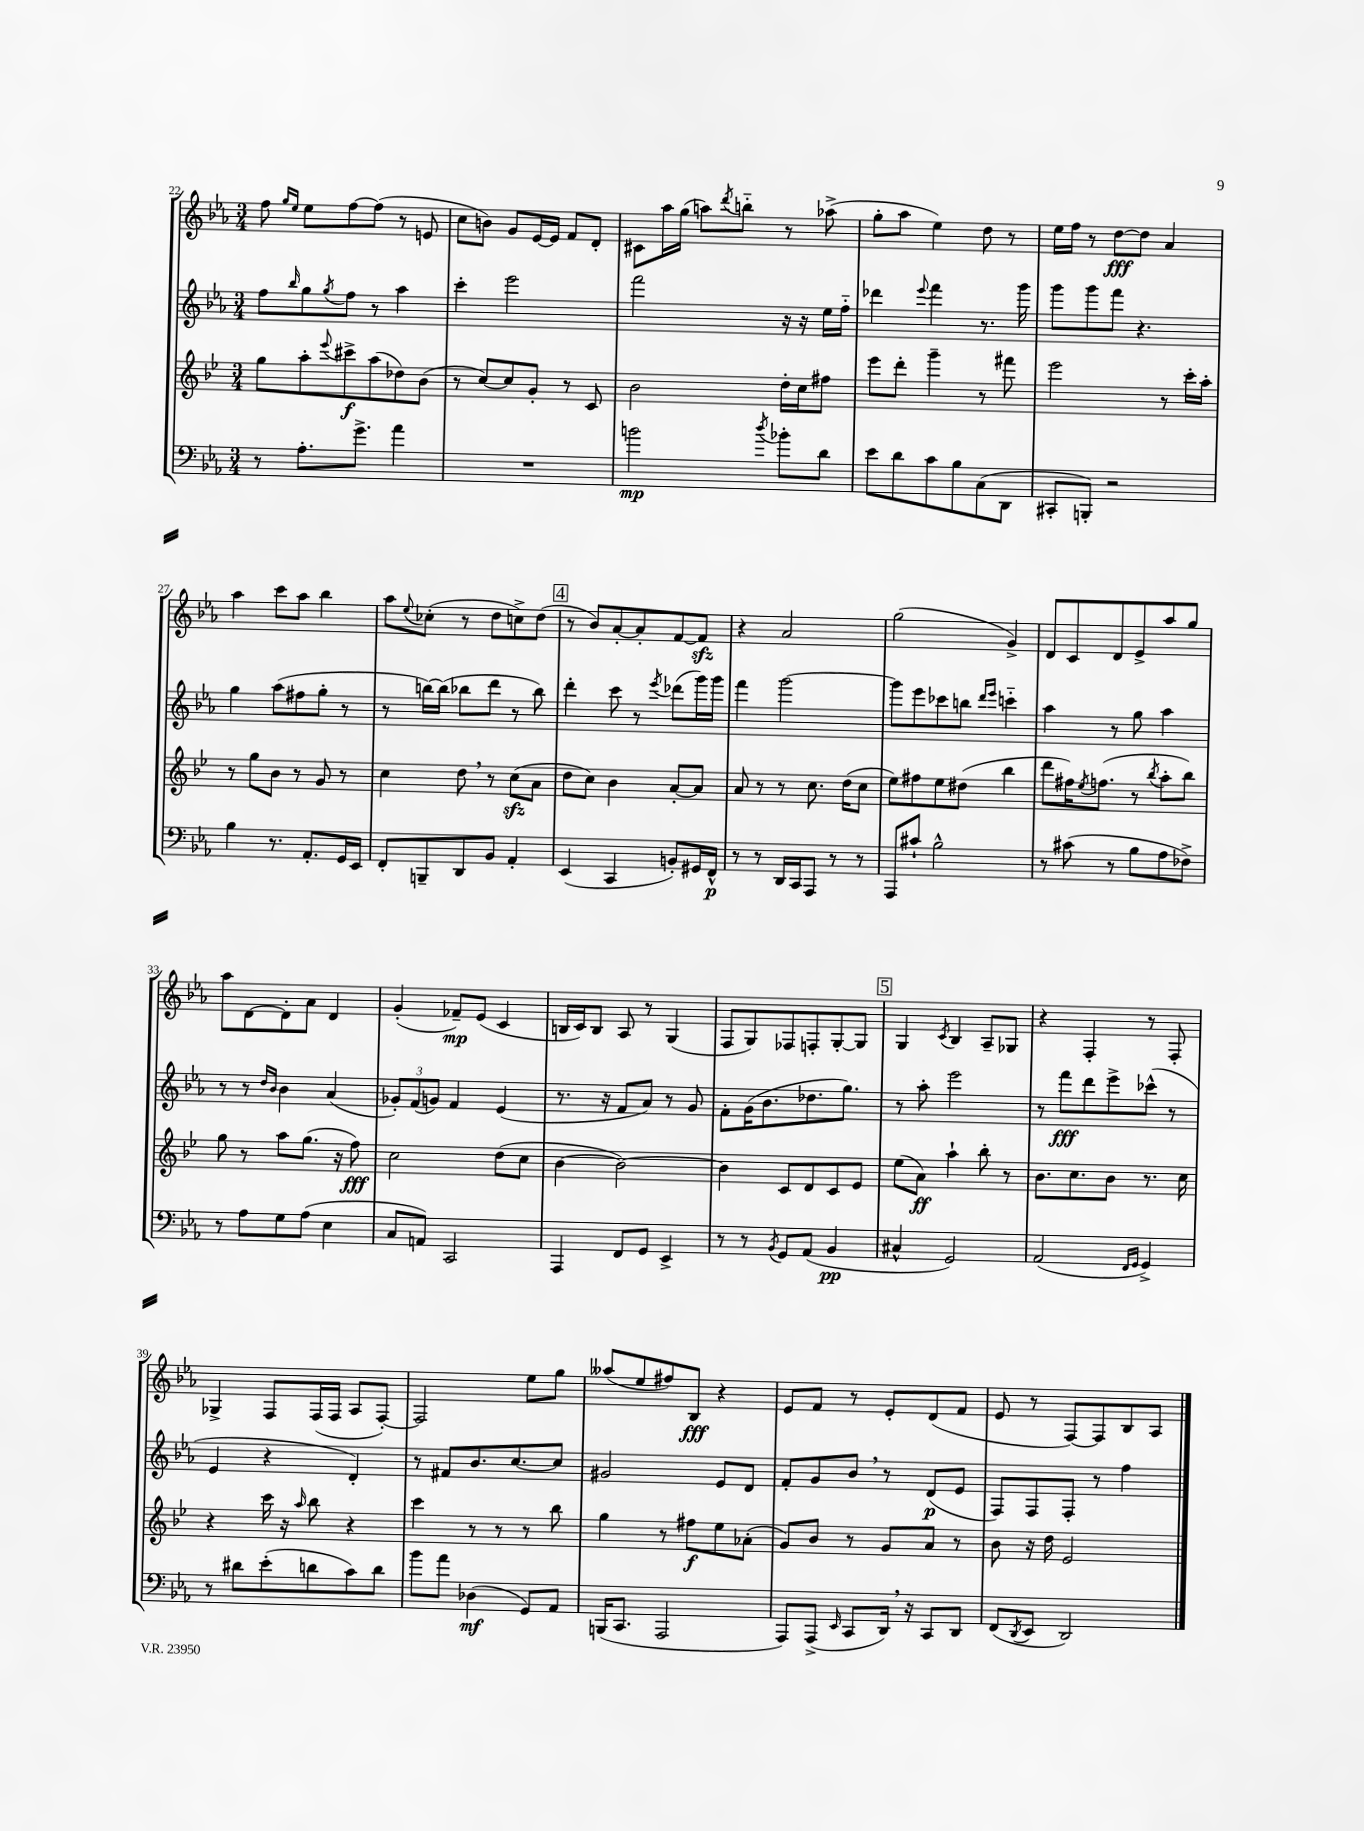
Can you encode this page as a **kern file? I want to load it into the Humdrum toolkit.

**kern	**kern	**kern	**kern
*staff4	*staff3	*staff2	*staff1
*clefF4	*clefG2	*clefG2	*clefG2
*k[b-e-a-]	*k[b-e-]	*k[b-e-a-]	*k[b-e-a-]
*M3/4	*M3/4	*M3/4	*M3/4
8r	8gg	8ff	8ff
.	.	.	16qqgg
.	.	16qqbb-	16qqee-
8.A-'	8aa'	8gg	8ee-
.	8qqeee-	8qgg	.
.	8ccc#^	8ff	[8ff
8.g^	.	.	.
.	(8aa	8r	(8ff]
4a-	8dd-)	4aa-	8r
.	(8b-	.	8e
=	=	=	=
2.r	8r	4ccc'	8cc
.	[8cc)	.	8b)
.	8cc]	2eee-	8g
.	8g'	.	[16e-
.	.	.	16e-]
.	8r	.	8f
.	8c	.	8d'
=	=	=	=
2b	2b-	2fff	8c#
.	.	.	16aa-
.	.	.	(16gg
.	.	.	8aa)
.	.	.	8qddd
.	.	.	8bb'~
8qdd	.	.	.
8b-'	16dd'	16r	8r
.	16cc	16r	.
8d	8ff#	16ee-	(8aa-^
.	.	16ff'~	.
=	=	=	=
8e-	8eee-	4ddd-	8gg'
8d	8ddd'	.	8aa-
.	.	8qqeee-	.
8c	4ggg~	4fff	4ee-)
8B-	.	.	.
(8C	8r	8.r	8dd
8DD	8fff#	.	8r
.	.	16ggg	.
=	=	=	=
8CC#'	2eee-	8ggg	16ee-
.	.	.	16ff
8BBB')	.	8ggg	8r
2r	.	8fff	[8dd
.	.	4.r	8dd]
.	8r	.	4a-
.	16ccc'	.	.
.	16aa'	.	.
=	=	=	=
4B-	8r	4gg	4aa-
.	8gg	.	.
8.r	8b-	(8aa-	8ccc
.	8r	8ff#	8aa-
8.AA-'	.	.	.
.	8g	8gg'	4bb-
16GG	8r	8r	.
16EE-	.	.	.
=	=	=	=
8FF'	4cc	8r	8aa-
.	.	.	8qqee-
8BBB~	.	[16bb)	(8cc-'
.	.	(16bb]	.
8DD	8dd	8bb-	8r
8BB-	8r	8ddd	8dd
4AA-'	(8cc	8r	8cc^)
.	8a	8bb-)	(8dd
=	=	=	=
(4EE-	8dd	4ddd'	8r
.	8cc)	.	8b-)
4CC	4b-	8ccc	[8a-'
.	.	8r	8a-']
.	.	8qeee-	.
8BB')	[8a'	(8ddd-	[8f
16GG#	8a]	16ggg)	8f]
16FF^^	.	16ggg	.
=	=	=	=
8r	8a	4fff	4r
8r	8r	.	.
16DD	8r	[2ggg	2a-
16CC	.	.	.
8AAA-	8.cc	.	.
8r	.	.	.
.	(16dd	.	.
8r	8cc	.	.
=	=	=	=
8AAA-	8ee-)	8ggg]	(2gg
8c#`	8ff#	8eee-	.
2B-^^	8ee-	8ccc-	.
.	(8dd#	8bb	.
.	.	16qqddd	.
.	.	16qqeee-	.
.	4bb-	4ccc'~	4g^)
=	=	=	=
8r	8ddd	4aa-	8d
(8c#	16ff#)	.	8c
.	8qee-	.	.
.	(8.ff	.	.
8r	.	8r	8d
8B-	8r	8gg	8e-^
.	8qbb-	.	.
8A-	8aa'	4aa-	8aa-
8F-^)	8bb-)	.	8gg
=	=	=	=
8r	8gg	8r	8aa-
8A-	8r	8r	[8d
.	.	16qqdd	.
.	.	16qqb-	.
8G	8aa	4b-	8d']
(8A-	(8.gg	.	8a-
4E-	.	(4a-	4d
.	16r	.	.
.	8ff)	.	.
=	=	=	=
8C	2cc	12g-')	(4g'
.	.	(12f	.
8AA)	.	.	.
.	.	12g)	.
2CC	.	4f	8f-~)
.	.	.	(8e-
.	(8dd	(4e-	4c
.	8cc	.	.
=	=	=	=
4AAA-	[4b-	8.r	16B
.	.	.	16c)
.	.	.	8B
.	.	16r	.
8FF	2b-_)	8f	8A-
8GG	.	8a-)	8r
4EE-^	.	8r	(4G
.	.	8g	.
=	=	=	=
8r	4b-]	8f'	8F
8r	.	(16g	8G)
.	.	8.b-	.
8qBB-	.	.	.
8GG	8c	.	8F-
(8AA-	8d	8.dd-	8F'
4BB-	8c	.	[8G'
.	.	8.gg)	.
.	8e-	.	8G]
=	=	=	=
4C#^^	(8ee-	8r	4G
.	8a)	8aa-'	.
.	.	.	8qc
2GG)	4aa`	2eee-	4B-
.	8bb-'	.	8A-~
.	8r	.	8G-
=	=	=	=
(2AA-	8.b-	8r	4r
.	.	8fff	.
.	8.cc	.	.
.	.	8ddd	4F'
.	8b-	8eee-^	.
16qqFF	.	.	.
16qqGG	.	.	.
4GG^)	8.r	(8ccc-^^	8r
.	.	8r	8F'
.	16cc	.	.
=	=	=	=
8r	4r	4e-	4G-^
8d#	.	.	.
(8e-'	16ccc	4r	8F
.	16r	.	.
.	16qqaa	.	.
8d	8bb-	.	(16F
.	.	.	16F
8c)	4r	4d')	8A-
8d	.	.	[8F')
=	=	=	=
8b-	4ccc	8r	2F]
8a-	.	8f#	.
(4D-	8r	8.b-	.
.	8r	.	.
.	.	[8.cc	.
8GG)	8r	.	8ee-
8AA-	8bb-	8cc]	8gg
=	=	=	=
(16BBB	4gg	2g#	(8aa--
8.CC	.	.	.
.	.	.	8ee-
2AAA-	8r	.	8ff#)
.	8ff#	.	8B-
.	8ee-	8e-	4r
.	(8a-'	8d	.
=	=	=	=
8AAA-)	8g)	8f'	8e-
(8AAA-^	8b-	8g	8f
16qqEE-	.	.	.
8CC	8r	8b-	8r
16DD)	8g	8r	8e-'
16r	.	.	.
8CC	8a	(8d	(8d
8DD	8r	8e-	8f
=	=	=	=
(8FF	8b-	8F)	8e-
8qDD	.	.	.
8EE-	16r	8F	8r
.	16dd	.	.
2DD)	2e-	8F'	[8F)
.	.	8r	8F]
.	.	4ff	8B-
.	.	.	8A-
==	==	==	==
*-	*-	*-	*-
